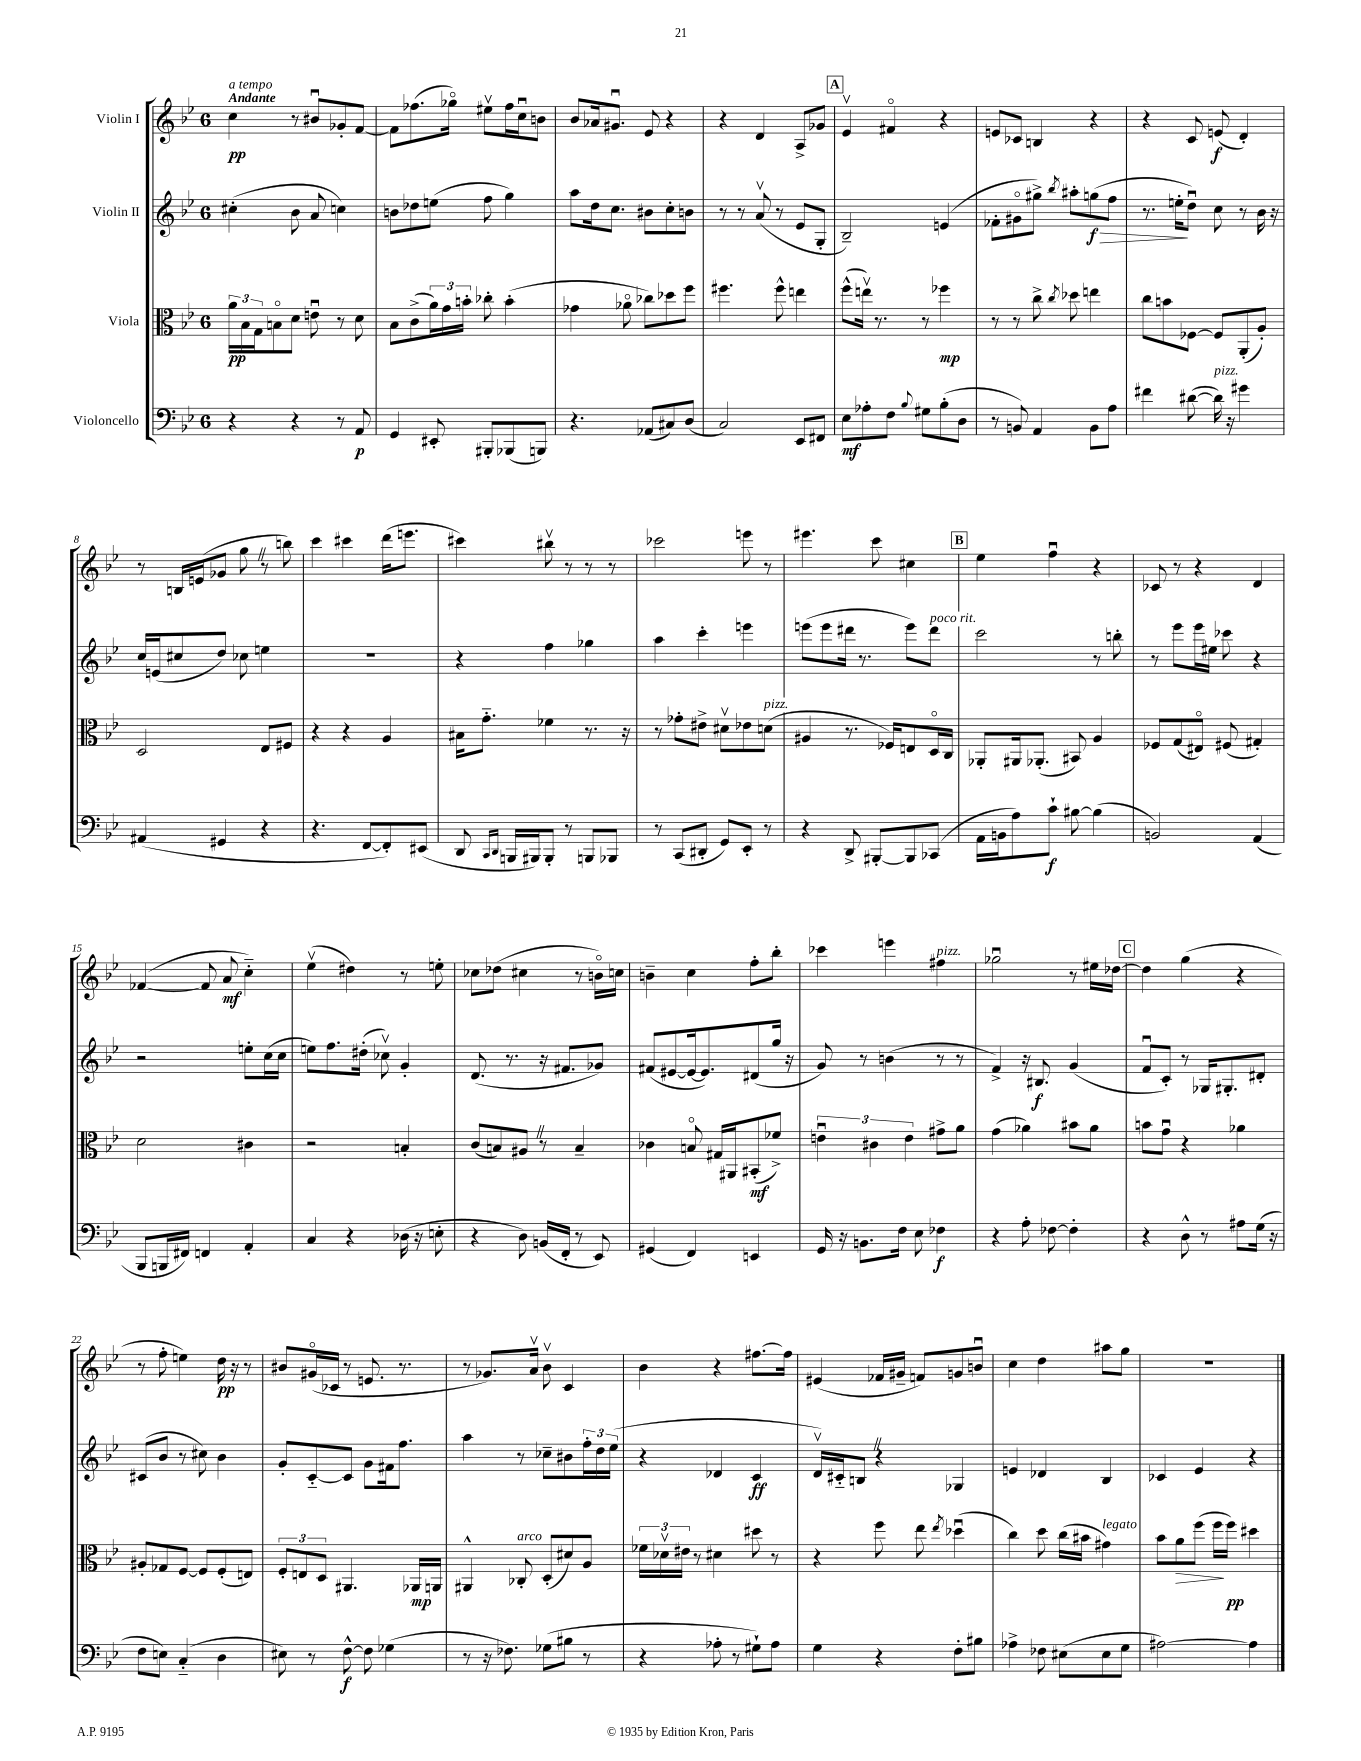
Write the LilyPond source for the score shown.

<<
\new StaffGroup <<
\new Staff = "s0" \with { instrumentName = "Violin I" } {
    \clef treble \key bes \major \once \override Staff.TimeSignature.style = #'single-digit \time 6/8 \tempo "Andante"
    c''4\pp^\markup { \italic "a tempo" } r8 bis'8\downbow ges'8-. f'8~ |
    f'8 fes''8.( ges''16\flageolet) eis''8\upbow fes''16 c''16\downbow b'8 |
    bes'8 aes'16 gis'8.\downbow ees'8 r4 |
    r4 d'4 a8-> ges'8 |
    \mark \markup { \box "A" } ees'4\upbow fis'4\flageolet r4 |
    e'8 ces'8 b4 r4 |
    r4 c'8 e'8\f( d'4-.) |
    r8 b16 e'16( ges'8 g''8 \once \override BreathingSign.text = \markup { \musicglyph "scripts.caesura.straight" } \breathe r8 b''8) |
    c'''4 cis'''4 d'''16( e'''8. |
    cis'''4) bis''8\upbow r8 r8 r8 |
    ces'''2 e'''8 r8 |
    eis'''4. c'''8 cis''4 |
    \mark \markup { \box "B" } ees''4 f''4\downbow r4 |
    ces'8 r8 r4 d'4 |
    fes'4~( fes'8 a'8\mf c''4-_) |
    ees''4\upbow( dis''4) r8 e''8-. |
    ces''8 des''8( cis''4 r8 b'16\flageolet) c''16 |
    b'4-- c''4 f''8-. bes''8-. |
    ces'''4 e'''4 fis''4^\markup { \italic "pizz." } |
    ges''2\downbow r8 eis''16 des''16~ |
    \mark \markup { \box "C" } des''4 g''4( r4 |
    r8 f''8-. e''4) d''16\pp r16 r8 |
    bis'8 gis'16\flageolet( ces'16 r8 e'8. r8. |
    r8 ges'8.) a'16\upbow bes'8\upbow c'4 |
    bes'4 r4 fis''8.~ fis''16 |
    eis'4( fes'16 gis'16-- f'8) g'8 b'8\downbow |
    c''4 d''4 ais''8 g''8 |
    R2. \bar "|." |
}
\new Staff = "s1" \with { instrumentName = "Violin II" } {
    \clef treble \key bes \major \once \override Staff.TimeSignature.style = #'single-digit \time 6/8
    cis''4-.( bes'8 a'8 c''4) |
    b'8 des''8 e''8( f''8 g''4) |
    a''8 d''16 c''8. bis'8 c''8-. b'8 |
    r8 r8 a'8\upbow( r8 ees'8 g8-. |
    \mark \markup { \box "A" } bes2--) e'4( |
    fes'8-. gis'8\flageolet gis''8->) \acciaccatura { bes''8 } ais''8-. g''8\f\>( f''8 |
    r8. e''16-.\! d''8\downbow) c''8 r8 bes'16 r16 |
    c''16 e'16( cis''8 d''8) ces''8 e''4 |
    R2. |
    r4 f''4 ges''4 |
    a''4 c'''4-. e'''4 |
    e'''8( e'''8 dis'''16 r8. e'''8) dis'''8^\markup { \italic "poco rit." } |
    \mark \markup { \box "B" } c'''2 r8 b''8-. |
    r8 ees'''8 ees'''16 eis''16 ces'''8 r4 |
    r2 e''8-. c''16( c''16 |
    e''8) f''8. dis''16-.( ces''8\upbow) g'4-. |
    d'8.( r8. r16 fis'8. ges'8) |
    fis'8( eis'8~ eis'16~ eis'8.) dis'8( g''16 r16 |
    g'8) r8 b'4( r8 r8 |
    f'4->) r16 bis8.\f g'4( |
    \mark \markup { \box "C" } f'8\downbow c'8-.) r8 ges16 gis8.-. dis'8-. |
    cis'8( bes'8 r8 cis''8) bes'4 |
    g'8-. c'8~-_ c'8 g'8 fis'16 f''8. |
    a''4 r8 ces''8-- bis'8 \tuplet 3/2 { f''16-. d''16 ees''16( } |
    r4 des'4 c'4\ff |
    d'16\upbow) cis'16-_ b8 \once \override BreathingSign.text = \markup { \musicglyph "scripts.caesura.straight" } \breathe r4 ges4 |
    e'4 des'4 bes4 |
    ces'4 ees'4 r4 \bar "|." |
}
\new Staff = "s2" \with { instrumentName = "Viola" } {
    \clef alto \key bes \major \once \override Staff.TimeSignature.style = #'single-digit \time 6/8
    \tuplet 3/2 { a'16\pp bes16 g16 } b8\flageolet d'8 e'8\downbow r8 d'8 |
    bes8 c'8->( \tuplet 3/2 { a'16) g'16 b'16-. } ces''8-. b'4-.( |
    ges'4 aes'8\flageolet ces''8) des''8 f''8 |
    fis''4. fis''8-^ e''4 |
    \mark \markup { \box "A" } f''8-^( e''16\upbow) r8. r8 fes''4\mp |
    r8 r8 c''8-> \acciaccatura { c''8 } des''8 e''4 |
    c''8 b'8 fes8~ fes8 a,8-.( a8-.) |
    d2 ees8 fis8 |
    r4 r4 a4 |
    bis16 g'8.-_ fes'4 r8. r16 |
    r8 ges'8-. eis'8-> dis'8\upbow ees'8 d'8^\markup { \italic "pizz." }( |
    ais4 r8. fes16) e8 d16\flageolet c16 |
    \mark \markup { \box "B" } aes,8-. ais,16 aes,8.-.( bis,8) a4 |
    fes8 g8( eis8\flageolet) fis8( gis4-.) |
    d'2 cis'4 |
    r2 b4-. |
    c'8( b8) ais8 \once \override BreathingSign.text = \markup { \musicglyph "scripts.caesura.straight" } \breathe r8 b4-- |
    ces'4 b8\flageolet gis16 ais,16 bis,8-.\mf( fes'8->) |
    \tuplet 3/2 { e'4\downbow cis'4 e'4 } gis'8-> a'8 |
    g'4( aes'4) bis'8 aes'8 |
    \mark \markup { \box "C" } b'8 g'8\downbow r4 aes'4 |
    ais8-. ges8 f8~ f8 f8-.( e8) |
    \tuplet 3/2 { f8-. e8 d8 } ais,4. aes,16\mp a,16 |
    ais,4-^ ces8-.^\markup { \italic "arco" } d8-.( dis'8) a8 |
    \tuplet 3/2 { fes'16 des'16\upbow eis'16 } r8 dis'4 dis''8 r8 |
    r4 f''8 ees''8 \acciaccatura { ees''8 } des''4\downbow( |
    c''4) d''8 c''16( bis'16 gis'4^\markup { \italic "legato" }) |
    bes'8 a'8\> f''8( f''16\! f''16\pp) dis''4 \bar "|." |
}
\new Staff = "s3" \with { instrumentName = "Violoncello" } {
    \clef bass \key bes \major \once \override Staff.TimeSignature.style = #'single-digit \time 6/8
    r4 r4 r8 a,8\p |
    g,4 eis,8-. bis,,8-. bes,,8( b,,8) |
    r4. aes,8( cis8) d8( |
    c2) ees,8 fis,8 |
    \mark \markup { \box "A" } ees8\mf aes8-. f8 \appoggiatura { bes8 } gis8 bes8-.( d8 |
    r8 b,8) a,4 b,8 a8 |
    fis'4 dis'8~( dis'16^\markup { \italic "pizz." }) r16 gis'4 |
    ais,4( gis,4 r4 |
    r4. f,8~ f,8-.) eis,8( |
    d,8 \grace { c,16 d,16 } b,,16 bis,,16) bis,,8-. r8 b,,8 bes,,8 |
    r8 c,8( dis,8-. g,8) ees,8-. r8 |
    r4 d,8-> bis,,8~-. bis,,8 ces,8( |
    \mark \markup { \box "B" } a,16 b,16 a8) c'8-!\f bis8~ bis4( |
    b,2) a,4( |
    bes,,8 b,,16 fis,16) f,4 a,4-. |
    c4 r4 des16( r16 e8-. |
    r4 d8) b,16( f,16-. r8 ees,8) |
    gis,4( f,4) e,4 |
    g,16 r16 b,8. f16 ees8 fes4\f |
    r4 a8-. fes8~ fes4-. |
    \mark \markup { \box "C" } r4 d8-^ r8 ais8 g16( r16 |
    f8 e8) c4-_( d4 |
    eis8) r8 f8~-^\f f8 ges4( |
    r8 r16 fes8.) ges8( bis8 r8 |
    r4 aes8-. r8 gis8-!) aes8 |
    g4 r4 f8-. bis8 |
    aes4-> fes8 eis8( eis8 g8 |
    ais2~) ais4 \bar "|." |
}
>>
>>
